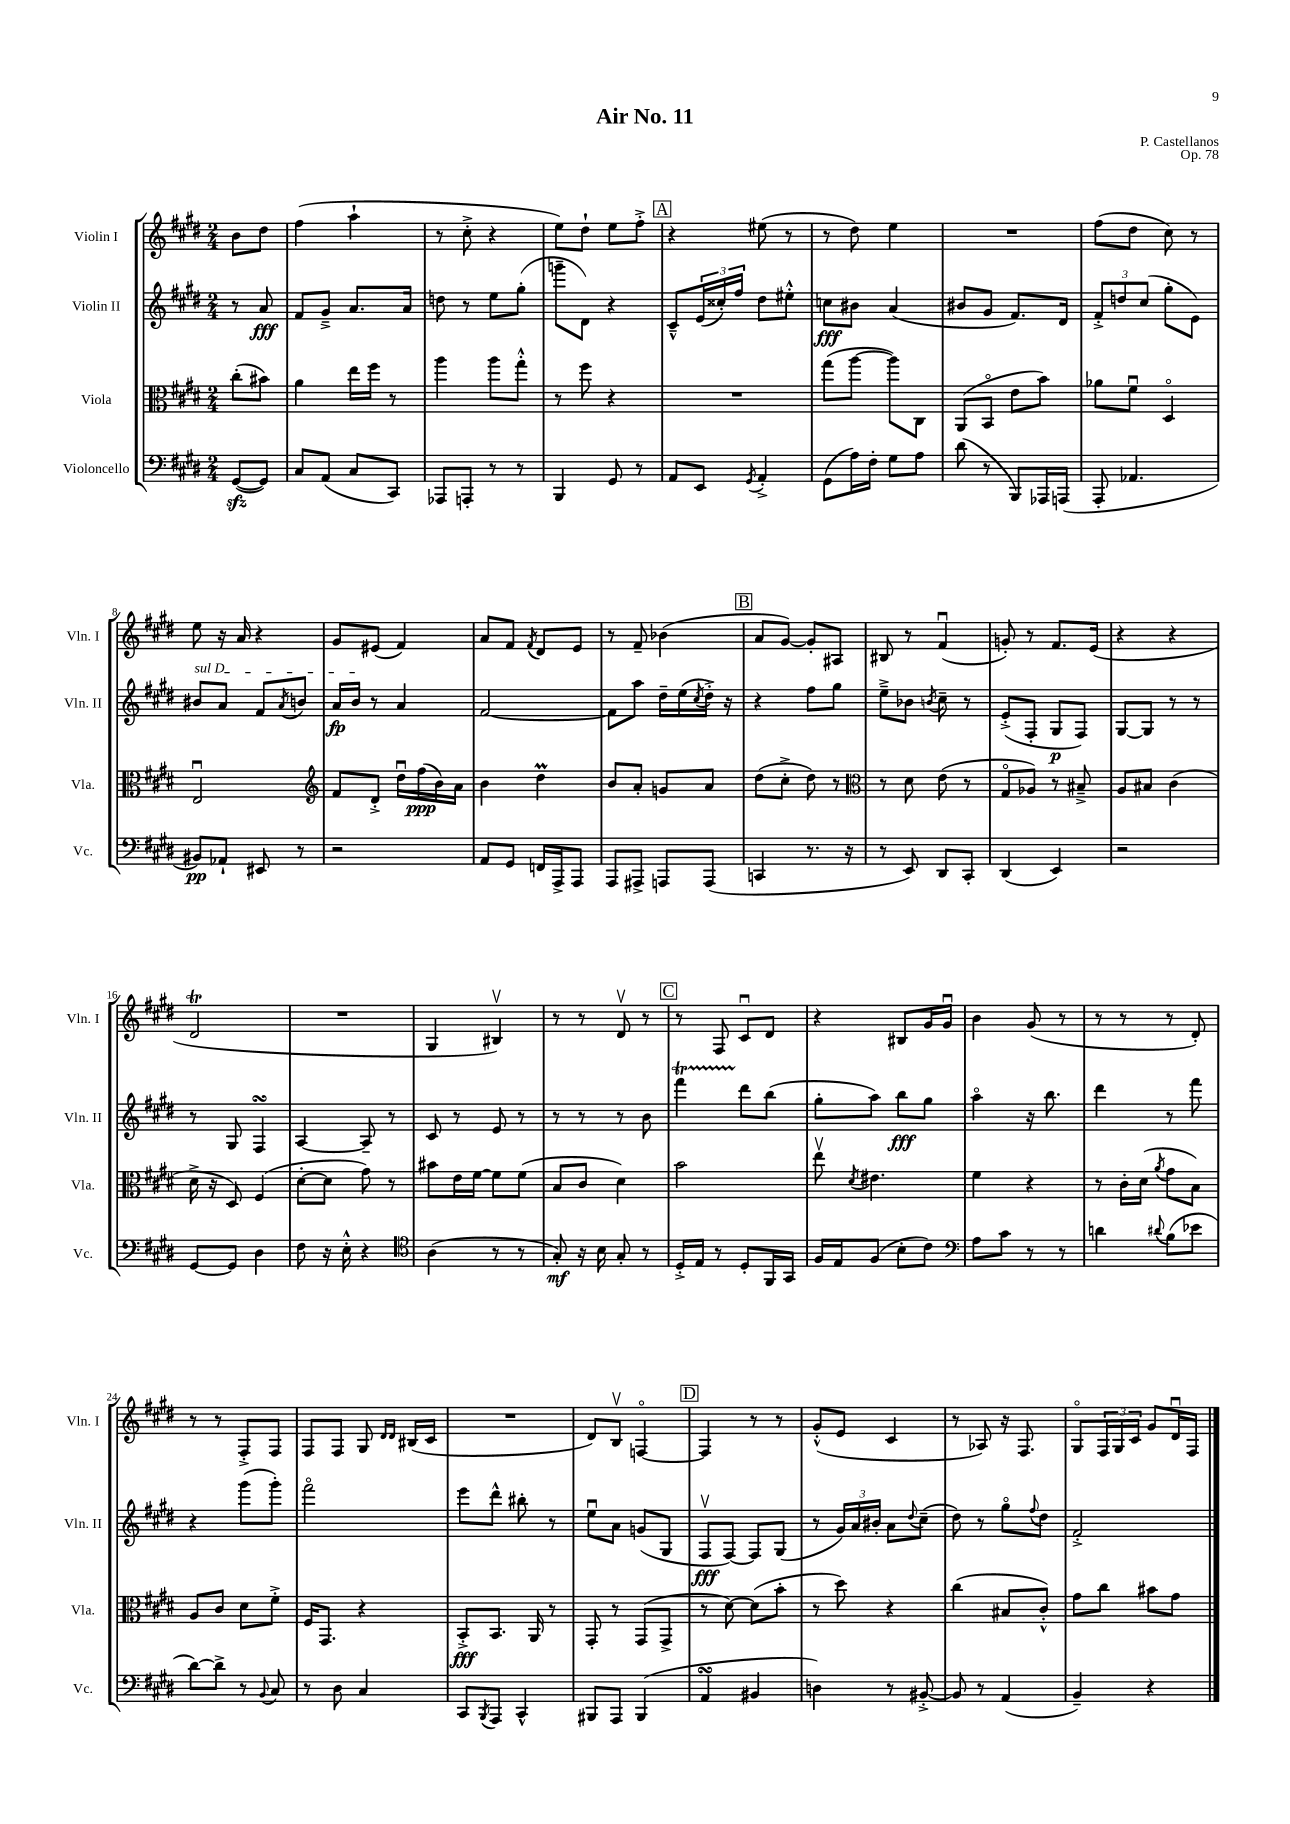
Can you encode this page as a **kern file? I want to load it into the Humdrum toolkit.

**kern	**dynam	**kern	**dynam	**kern	**dynam	**kern
*part4	*part4	*part3	*part3	*part2	*part2	*part1
*staff4	*staff4	*staff3	*staff3	*staff2	*staff2	*staff1
*I"Violoncello	*	*I"Viola	*	*I"Violin II	*	*I"Violin I
*I'Vc.	*	*I'Vla.	*	*I'Vln. II	*	*I'Vln. I
*clefF4	*	*clefC3	*	*clefG2	*	*clefG2
*k[f#c#g#d#]	*	*k[f#c#g#d#]	*	*k[f#c#g#d#]	*	*k[f#c#g#d#]
*M2/4	*	*M2/4	*	*M2/4	*	*M2/4
=	=	=	=	=	=	=
([8GG#zz/L	.	(8cc#'\L	.	8r	.	8b\L
8GG#/J])	.	8b#X\J)	.	8a/	fff	8dd#\J
=1	=1	=1	=1	=1	=1	=1
8C#/L	.	4a\	.	8f#/L	.	(4ff#\
(8AA/J	.	.	.	8g#~^/J	.	.
8C#/L	.	16ee\LL	.	8.a/L	.	4aa`\
.	.	16ff#\JJ	.	.	.	.
8CC#/J)	.	8r	.	.	.	.
.	.	.	.	16a/Jk	.	.
=2	=2	=2	=2	=2	=2	=2
8AAA-X/L	.	4aa\	.	8ddn\	.	8r
8AAAn'/J	.	.	.	8r	.	8cc#'^\
8r	.	8aa\L	.	8ee\L	.	4r
8r	.	8gg#'^^\J	.	(8gg#'\J	.	.
=3	=3	=3	=3	=3	=3	=3
4BBB/	.	8r	.	8gggn~\L	.	8ee\L)
.	.	8ff#\	.	8d#\J)	.	8dd#`\J
8GG#/	.	4r	.	4r	.	8ee\L
8r	.	.	.	.	.	8ff#'^\J
!!LO:REH:place=s1:t=A
=4	=4	=4	=4	=4	=4	=4
8AA/L	.	2r	.	8c#~^^/L	.	4r
8EE/J	.	.	.	(24e/L	.	.
.	.	.	.	24cc##X'/)	.	.
.	.	.	.	24ff#/JJ	.	.
8qGG#/	.	.	.	.	.	.
4AA'^/	.	.	.	8dd#\L	.	(8ee#X\
.	.	.	.	8ee#X'^^\J	.	8r
=5	=5	=5	=5	=5	=5	=5
(8GG#\L	.	(8gg#\L	.	8ccn\L	fff	8r
16A\L)	.	[8aa\J	.	8b#X\J	.	8dd#\)
16F#'\JJ	.	.	.	.	.	.
8G#\L	.	8aa\L])	.	(4a/	.	4ee\
8A\J	.	8C#\J	.	.	.	.
=6	=6	=6	=6	=6	=6	=6
(8d#\	.	(8AA/L	.	8b#X/L	.	2r
8r	.	8BB/J	.	8g#/J	.	.
8BBB/L)	.	8e\L	.	8.f#/L)	.	.
16AAA-X/L	.	8b\J)	.	.	.	.
(16AAAn/JJ	.	.	.	16d#/Jk	.	.
=7	=7	=7	=7	=7	=7	=7
8AAA'/	.	8a-X\L	.	12f#'^/L	.	(8ff#\L
.	.	.	.	12ddn/	.	.
4.AA-X/	.	8f#u\J	.	.	.	8dd#\J
.	.	.	.	(12cc#/J	.	.
.	.	4D#/	.	8gg#'\L	.	8cc#\)
.	.	.	.	8e\J)	.	8r
!!LO:LB:g=z
=8	=8	=8	=8	=8	=8	=8
!	!	!	!	!LO:TX:a:i:t=sul D	!	!
8BB#X/L)	pp	2Eu/	.	8b#X/L	.	8ee\
8AA-X`/J	.	.	.	8a/J	.	16r
.	.	.	.	.	.	16a/
8EE#X/	.	.	.	8f#/L	.	4r
.	.	.	.	8qa/	.	.
8r	.	.	.	8bn/J	.	.
=9	=9	=9	=9	=9	=9	=9
*	*	*clefG2	*	*	*	*
2r	.	8f#/L	.	16a/LL	fp	8g#/L
.	.	.	.	16b/JJ	.	.
.	.	8d#'^/J	.	8r	.	(8e#X/J
.	.	16dd#u\LL	.	4a/	.	4f#/)
.	.	(16ff#\	ppp	.	.	.
.	.	16b\)	.	.	.	.
.	.	16a\JJ	.	.	.	.
=10	=10	=10	=10	=10	=10	=10
8AA/L	.	4b\	.	[2f#/	.	8a/L
8GG#/J	.	.	.	.	.	8f#/J
.	.	.	.	.	.	8qf#/
16FFn/LL	.	4dd#m\	.	.	.	8d#/L
16AAA^/J	.	.	.	.	.	.
8AAA/J	.	.	.	.	.	8e/J
=11	=11	=11	=11	=11	=11	=11
8AAA/L	.	8b/L	.	8f#\L]	.	8r
8AAA#X^/J	.	8a'/J	.	8aa\J	.	8f#~/
8AAAn/L	.	8gn/L	.	16dd#~\LL	.	(4b-X\
.	.	.	.	(16ee\	.	.
.	.	.	.	8qcc#/	.	.
(8AAA/J	.	8a/J	.	16dd#'^\JJ)	.	.
.	.	.	.	16r	.	.
!!LO:REH:place=s1:t=B
=12	=12	=12	=12	=12	=12	=12
4CCn/	.	(8dd#\L	.	4r	.	8a/L
.	.	8cc#'^\J	.	.	.	[8g#/J)
8.r	.	8dd#\)	.	8ff#\L	.	8g#'/L]
.	.	8r	.	8gg#\J	.	8A#X/J
16r	.	.	.	.	.	.
=13	=13	=13	=13	=13	=13	=13
*	*	*clefC3	*	*	*	*
8r	.	8r	.	8ee~^\L	.	8B#X/
8EE/)	.	8d#\	.	8b-X\J	.	8r
.	.	.	.	8qbn/	.	.
8DD#/L	.	(8e\	.	8cc#~\	.	(4f#u/
8CC#'/J	.	8r	.	8r	.	.
=14	=14	=14	=14	=14	=14	=14
(4DD#/	.	8G#/L	.	(8e'^/L	.	8gn'/)
.	.	8A-X/J)	.	8F#'/J	.	8r
4EE/)	.	8r	.	8G#/L	p	8.f#/L
.	.	8B#X~^/	.	8F#/J)	.	.
.	.	.	.	.	.	(16e/Jk
=15	=15	=15	=15	=15	=15	=15
2r	.	8A/L	.	[8G#/L	.	4r
.	.	8B#X/J	.	8G#/J]	.	.
.	.	(4c#\	.	8r	.	4r
.	.	.	.	8r	.	.
!!LO:LB:g=z
=16	=16	=16	=16	=16	=16	=16
[8GG#/L	.	16d#^\	.	8r	.	2d#t/
.	.	16r	.	.	.	.
8GG#/J]	.	8D#/)	.	8G#/	.	.
4D#\	.	(4F#/	.	4F#sSSS/	.	.
=17	=17	=17	=17	=17	=17	=17
8F#\	.	[8d#'\L	.	[4A/	.	2r
16r	.	8d#\J]	.	.	.	.
16E'^^\	.	.	.	.	.	.
4r	.	8g#\)	.	8A~/]	.	.
.	.	8r	.	8r	.	.
=18	=18	=18	=18	=18	=18	=18
*clefC4	*	*	*	*	*	*
(4A\	.	8b#X\L	.	8c#/	.	4G#/
.	.	16e\L	.	8r	.	.
.	.	[16f#\JJ	.	.	.	.
8r	.	8f#\L]	.	8e/	.	4B#Xv/)
8r	.	(8f#\J	.	8r	.	.
=19	=19	=19	=19	=19	=19	=19
8G#'/)	mf	8B/L	.	8r	.	8r
16r	.	8c#/J	.	8r	.	8r
16B\	.	.	.	.	.	.
8G#'/	.	4d#\)	.	8r	.	8d#v/
8r	.	.	.	8b\	.	8r
!!LO:REH:place=s1:t=C
=20	=20	=20	=20	=20	=20	=20
16D#'^/LL	.	2b\	.	4fff#T\	.	8r
16E/JJ	.	.	.	.	.	.
8r	.	.	.	.	.	8F#/
8D#'/L	.	.	.	8ddd#\L	.	8c#u/L
16FF#/L	.	.	.	(8bb\J	.	8d#/J
16GG#/JJ	.	.	.	.	.	.
=21	=21	=21	=21	=21	=21	=21
16F#/LL	.	8eev\	.	8gg#'\L	.	4r
16E/J	.	.	.	.	.	.
.	.	8qd#/	.	.	.	.
(8F#/J	.	4.e#X\	.	8aa\J)	.	.
8B'\L	.	.	.	8bb\L	fff	8B#X/L
8c#\J)	.	.	.	8gg#\J	.	16g#/L
.	.	.	.	.	.	16g#u/JJ
=22	=22	=22	=22	=22	=22	=22
*clefF4	*	*	*	*	*	*
8A\L	.	4f#\	.	4aa\	.	4b\
8c#\J	.	.	.	.	.	.
8r	.	4r	.	16r	.	(8g#/
.	.	.	.	8.bb\	.	.
8r	.	.	.	.	.	8r
=23	=23	=23	=23	=23	=23	=23
4dn\	.	8r	.	4ddd#\	.	8r
.	.	16c#'\LL	.	.	.	8r
.	.	(16d#\JJ	.	.	.	.
8qqd#X/	.	8qa/	.	.	.	.
(8B\L	.	8g#\L	.	8r	.	8r
8e-X\J	.	8B\J)	.	8fff#\	.	8d#'/)
!!LO:LB:g=z
=24	=24	=24	=24	=24	=24	=24
[8d#\L)	.	8A/L	.	4r	.	8r
8d#^\J]	.	8c#/J	.	.	.	8r
8r	.	8d#\L	.	(8ggg#\L	.	8F#'^/L
8qqBB/	.	.	.	.	.	.
8C#/	.	8f#'^\J	.	8ggg#'\J)	.	8F#/J
=25	=25	=25	=25	=25	=25	=25
8r	.	16F#/KL	.	2fff#\	.	8F#/L
.	.	8.GG#/J	.	.	.	.
8D#\	.	.	.	.	.	8F#/J
4C#/	.	4r	.	.	.	8G#/
.	.	.	.	.	.	16qqd#/LL
.	.	.	.	.	.	16qqd#/JJ
.	.	.	.	.	.	(16B#X/LL
.	.	.	.	.	.	16c#/JJ
=26	=26	=26	=26	=26	=26	=26
8CC#/L	.	8BB'^/L	fff	8eee\L	.	2r
8qBBB/	.	.	.	.	.	.
8AAA/J	.	8.BB/J	.	8ddd#^^\J	.	.
4CC#^^/	.	.	.	8bb#X'\	.	.
.	.	16AA/	.	.	.	.
.	.	8r	.	8r	.	.
=27	=27	=27	=27	=27	=27	=27
8BBB#X/L	.	8GG#'/	.	8eeu\L	.	8d#/L)
8AAA/J	.	8r	.	8a\J	.	8Bv/J
(4BBB#/	.	(8GG#/L	.	(8gn/L	.	[4Fn/
.	.	8GG#^/J	.	8G#/J	.	.
!!LO:REH:place=s1:t=D
=28	=28	=28	=28	=28	=28	=28
4AAsSSs/	.	8r	.	8F#v/L	fff	4F/]
.	.	[8d#\)	.	[8F#/J)	.	.
4BB#X/	.	(8d#\L]	.	8F#/L]	.	8r
.	.	8b'\J	.	(8G#/J	.	8r
=29	=29	=29	=29	=29	=29	=29
4Dn\)	.	8r	.	8r	.	(8g#'^^/L
.	.	8dd#\)	.	24g#/LL)	.	8e/J
.	.	.	.	24a/	.	.
.	.	.	.	24b#X'/JJ	.	.
8r	.	4r	.	8a\L	.	4c#/
.	.	.	.	8qqdd#/	.	.
[8BB#X'^/	.	.	.	(8cc#~\J	.	.
=30	=30	=30	=30	=30	=30	=30
8BB#/]	.	(4cc#\	.	8dd#\)	.	8r
8r	.	.	.	8r	.	8A-X/)
(4AA/	.	8B#X/L	.	8gg#\L	.	16r
.	.	.	.	.	.	8.F#/
.	.	.	.	8qqff#/	.	.
.	.	8c#'^^/J)	.	8dd#\J	.	.
=31	=31	=31	=31	=31	=31	=31
4BB~/)	.	8g#\L	.	2f#'^/	.	8G#/L
.	.	8cc#\J	.	.	.	24F#/L
.	.	.	.	.	.	24G#/
.	.	.	.	.	.	24c#/JJ
4r	.	8b#X\L	.	.	.	8g#/L
.	.	8g#\J	.	.	.	16d#u/L
.	.	.	.	.	.	16F#/JJ
==	==	==	==	==	==	==
*-	*-	*-	*-	*-	*-	*-
